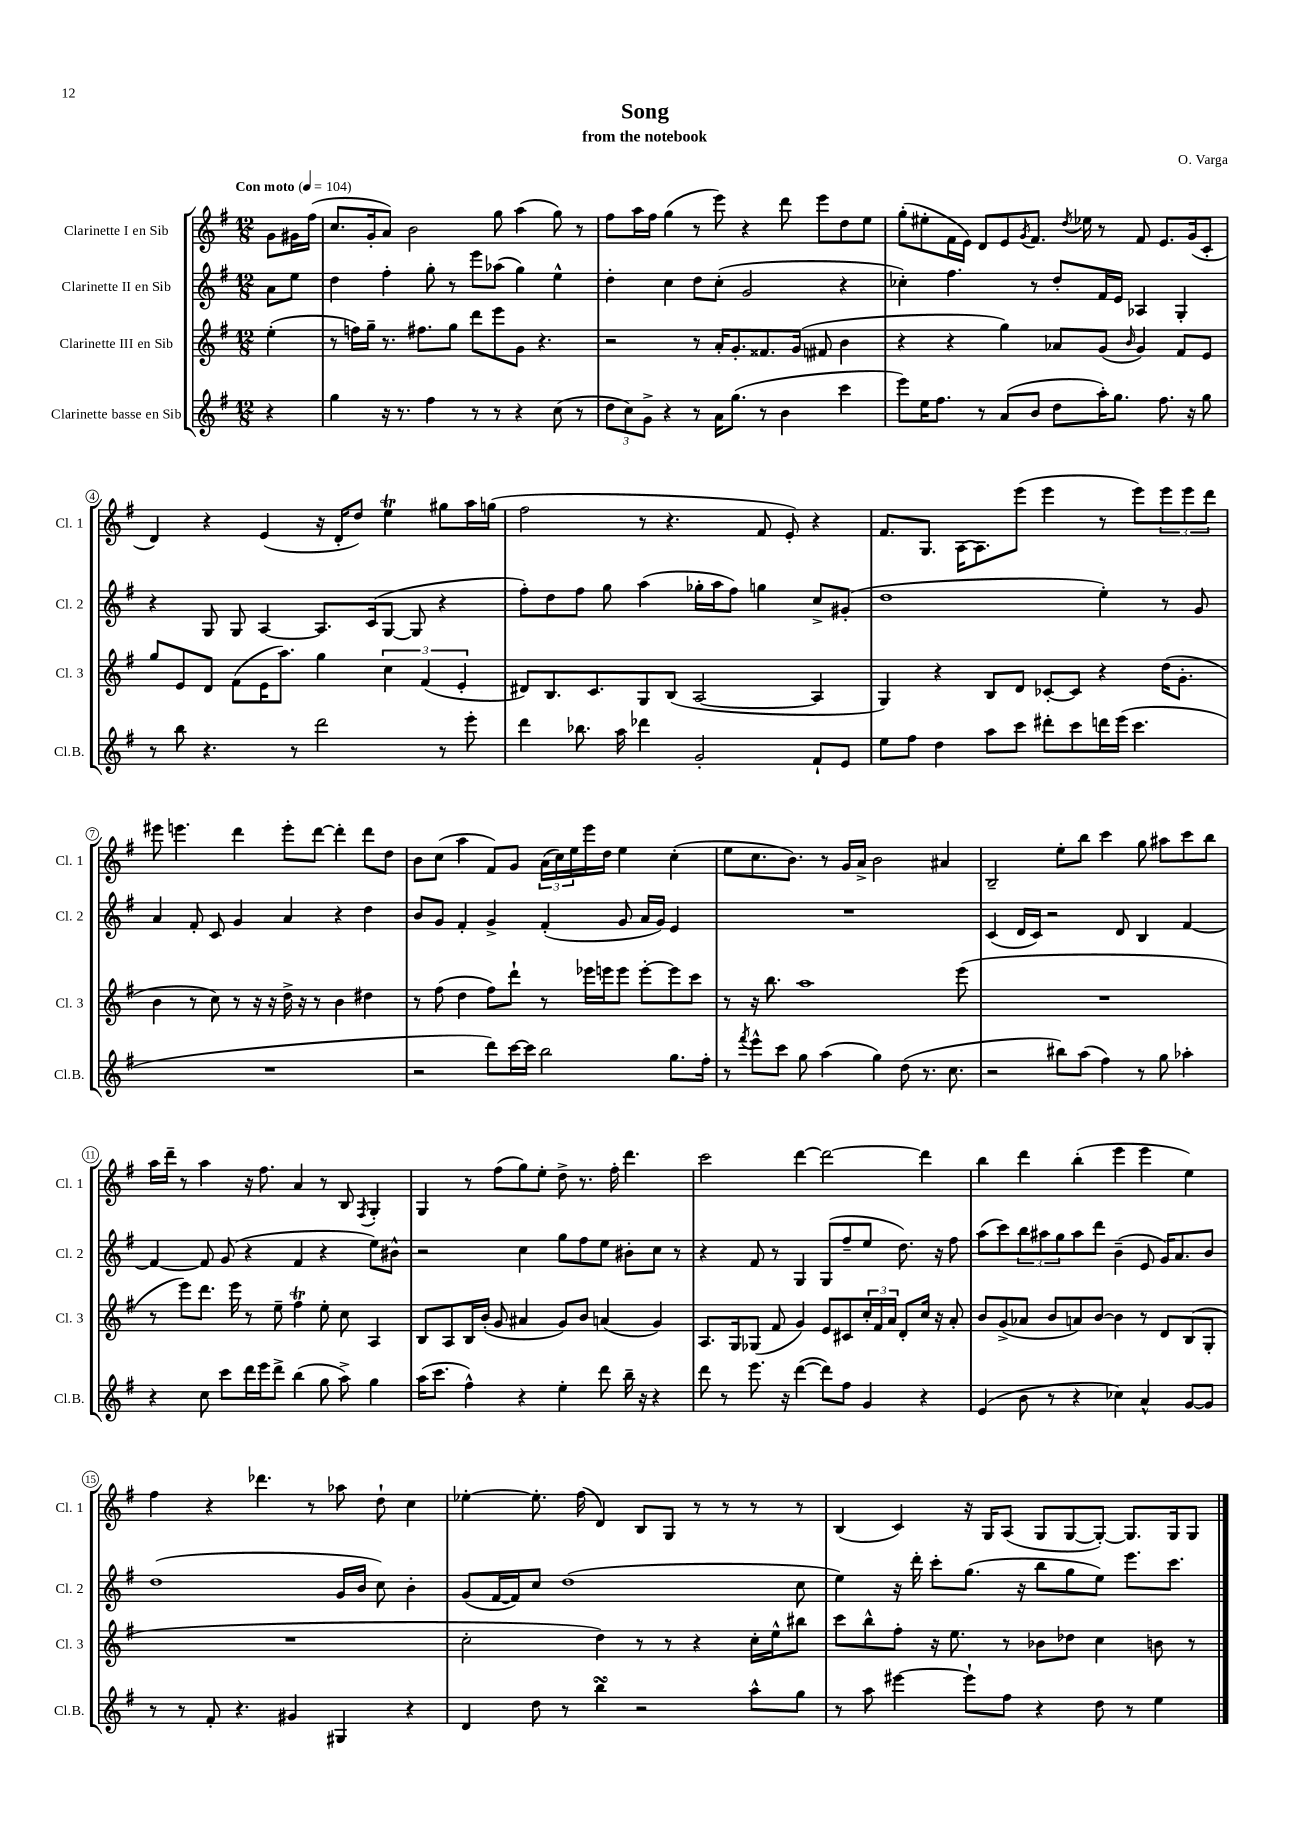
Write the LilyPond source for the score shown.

\header { title = "Song" composer = "O. Varga" subtitle = "from the notebook" }
<<
\new StaffGroup <<
\new Staff = "s0" \with { instrumentName = "Clarinette I en Sib" shortInstrumentName = "Cl. 1" } {
    \clef treble \key g \major \numericTimeSignature \time 12/8 \partial 4 \tempo "Con moto" 4 = 104
    g'8 gis'16 fis''16( |
    c''8. g'16-. a'8) b'2 g''8 a''4( g''8) r8 |
    fis''8 a''16 fis''16 g''4( r8 e'''8) r4 d'''8 e'''8 d''8 e''8 |
    g''8-.( eis''8-. fis'16 e'16) d'8 e'8 \acciaccatura { g'8 } fis'8. \acciaccatura { d''8 } ees''16 r8 fis'8 e'8. g'16( c'8-. |
    d'4) r4 e'4( r16 d'16-. d''8) e''4\trill gis''8 a''16 g''16( |
    fis''2 r8 r4. fis'8 e'8-.) r4 |
    fis'8. g8. a16~ a8. e'''8( e'''4 r8 e'''8) \tuplet 3/2 { e'''8 e'''8 d'''8 } |
    eis'''8 e'''4. d'''4 e'''8-. d'''8~ d'''4-. d'''8 d''8 |
    b'8 c''8( a''4 fis'8) g'8 \tuplet 3/2 { a'16( c''16) e''16 } e'''16 d''16 e''4 c''4-.( |
    e''8 c''8. b'8.) r8 g'16 a'16-> b'2 ais'4 |
    b2-- e''8-. b''8 c'''4 g''8 ais''8 c'''8 b''8 |
    a''16 d'''16-- r8 a''4 r16 fis''8. a'4 r8 b8 \acciaccatura { fis8 } g4-. |
    g4 r8 fis''8( g''8) e''8-. d''8-> r8. fis''16-. d'''4. |
    c'''2 d'''4~ d'''2~ d'''4 |
    b''4 d'''4 b''4-.( e'''4 e'''4 e''4) |
    fis''4 r4 des'''4. r8 aes''8 d''8-! c''4 |
    ees''4~-. ees''8.-. fis''16( d'4) b8 g8 r8 r8 r8 r8 |
    b4( c'4) r16 g16 a8( g8 g8~ g8~-.) g8. g16 g8 \bar "|." |
}
\new Staff = "s1" \with { instrumentName = "Clarinette II en Sib" shortInstrumentName = "Cl. 2" } {
    \clef treble \key g \major \numericTimeSignature \time 12/8 \partial 4
    a'8 e''8 |
    d''4 fis''4-. g''8-. r8 e'''8 aes''8( g''4) e''4-^ |
    d''4-. c''4 d''8 c''8-.( g'2 r4 |
    ces''4-.) fis''4. r8 d''8-. fis'16 e'16 aes4 g4-. |
    r4 g8 g8 a4~ a8. c'16( g8~ g8 r4 |
    fis''8-.) d''8 fis''8 g''8 a''4( ges''16-. a''16 fis''8) g''4 c''8-> gis'8-.( |
    d''1 e''4-.) r8 g'8 |
    a'4 fis'8-. c'8 g'4 a'4 r4 d''4 |
    b'8 g'8 fis'4-. g'4-> fis'4-.( g'8 a'16 g'16) e'4 |
    R1. |
    c'4( d'16 c'16) r2 d'8 b4 fis'4~ |
    fis'4~ fis'8 g'8( r4 fis'4 r4 e''8) bis'8-^ |
    r2 c''4 g''8 fis''8 e''8 bis'8-. c''8 r8 |
    r4 fis'8 r8 g4 g8( fis''8-- e''8 d''8.) r16 fis''8 |
    a''8( c'''8) \tuplet 3/2 { b''8 ais''8 g''8 } ais''8 d'''8 b'4--( e'8 g'16) a'8. b'8 |
    d''1( g'16 b'16 c''8) b'4-. |
    g'8( fis'16~ fis'16) c''8 d''1( c''8 |
    e''4) r16 d'''16-. c'''8-. g''8.( r16 b''8 g''8 e''8) e'''8. c'''8. \bar "|." |
}
\new Staff = "s2" \with { instrumentName = "Clarinette III en Sib" shortInstrumentName = "Cl. 3" } {
    \clef treble \key g \major \numericTimeSignature \time 12/8 \partial 4
    e''4-.( |
    r8 f''16) g''16-- r8. fis''8. g''8 d'''8 e'''8 g'8 r4. |
    r2 r8 a'16-. g'8.-. fisis'8. g'16( fis'8 b'4 |
    r4 r4 g''4) aes'8 g'8( \grace { b'16 } g'4) fis'8 e'8 |
    g''8 e'8 d'8 fis'8( e'16 a''8.) g''4 \tuplet 3/2 { c''4 fis'4( e'4-. } |
    dis'8) b8. c'8. g8 b8( a2~ a4 |
    g4) r4 b8 d'8 ces'8~-. ces'8 r4 d''16( g'8.-. |
    b'4 r8 c''8) r8 r16 r16 d''16-> r16 r8 b'4 dis''4 |
    r8 fis''8( d''4 fis''8) d'''8-! r8 ees'''16 e'''16 e'''8 e'''8~-. e'''8 c'''8 |
    r8 r16 b''8. a''1 e'''8( |
    R1. |
    r8 e'''8) d'''8. e'''16 r8 e''8-- fis''4\trill e''8-. c''8 a4 |
    b8 a8 b16 b'16-.( g'8 ais'4 g'8) b'8 a'4( g'4) |
    a8. g16 ges8( fis'8 g'4) e'8 cis'8 \tuplet 3/2 { c''16-. fis'16 a'16 } d'8-. c''16 r16 a'8-. |
    b'8 g'8->( aes'8 b'8 a'8) b'8~ b'4 r8 d'8 b8( g8-. |
    R1. |
    c''2-. d''4) r8 r8 r4 c''16-. e''16-^ bis''8 |
    c'''8 b''8-^ fis''8-. r16 e''8. r8 bes'8 des''8 c''4 b'8 r8 \bar "|." |
}
\new Staff = "s3" \with { instrumentName = "Clarinette basse en Sib" shortInstrumentName = "Cl.B." } {
    \clef treble \key g \major \numericTimeSignature \time 12/8 \partial 4
    r4 |
    g''4 r16 r8. fis''4 r8 r8 r4 c''8( r8 |
    \tuplet 3/2 { d''8 c''8) g'8-> } r4 r8 a'16 g''8.( r8 b'4 c'''4 |
    e'''8) e''16 fis''8. r8 a'8( b'8 d''8 a''16-.) g''8. fis''8. r16 g''8 |
    r8 b''8 r4. r8 d'''2 r8 e'''8-. |
    d'''4 bes''8. a''16 des'''4 g'2-. fis'8-! e'8 |
    e''8 fis''8 d''4 a''8 c'''8 dis'''8-. c'''8 d'''16 e'''16( c'''4. |
    R1. |
    r2 d'''8) c'''16~ c'''16 b''2 g''8. fis''16-. |
    r8 \acciaccatura { fis'''8 } e'''8-^ c'''8 g''8 a''4( g''4) d''8( r8. c''8. |
    r2 bis''8) a''8( fis''4) r8 g''8 aes''4-. |
    r4 c''8 c'''8 d'''16 e'''16 d'''8-> b''4( g''8 a''8->) g''4 |
    a''16( c'''8. fis''4-^) r4 e''4-. d'''8 b''16-- r16 r4 |
    d'''8 r8 e'''8. r16 d'''4~( d'''8) fis''8 g'4 r4 |
    e'4( b'8 r8 r4 ces''4) a'4-^ g'8~ g'8 |
    r8 r8 fis'8-. r4. gis'4 gis4 r4 |
    d'4 d''8 r8 b''4\turn r2 a''8-^ g''8 |
    r8 a''8 eis'''4~ eis'''8-! fis''8 r4 d''8 r8 e''4 \bar "|." |
}
>>
>>
\layout { \context { \Score \override BarNumber.stencil = #(make-stencil-circler 0.1 0.3 ly:text-interface::print) } }
